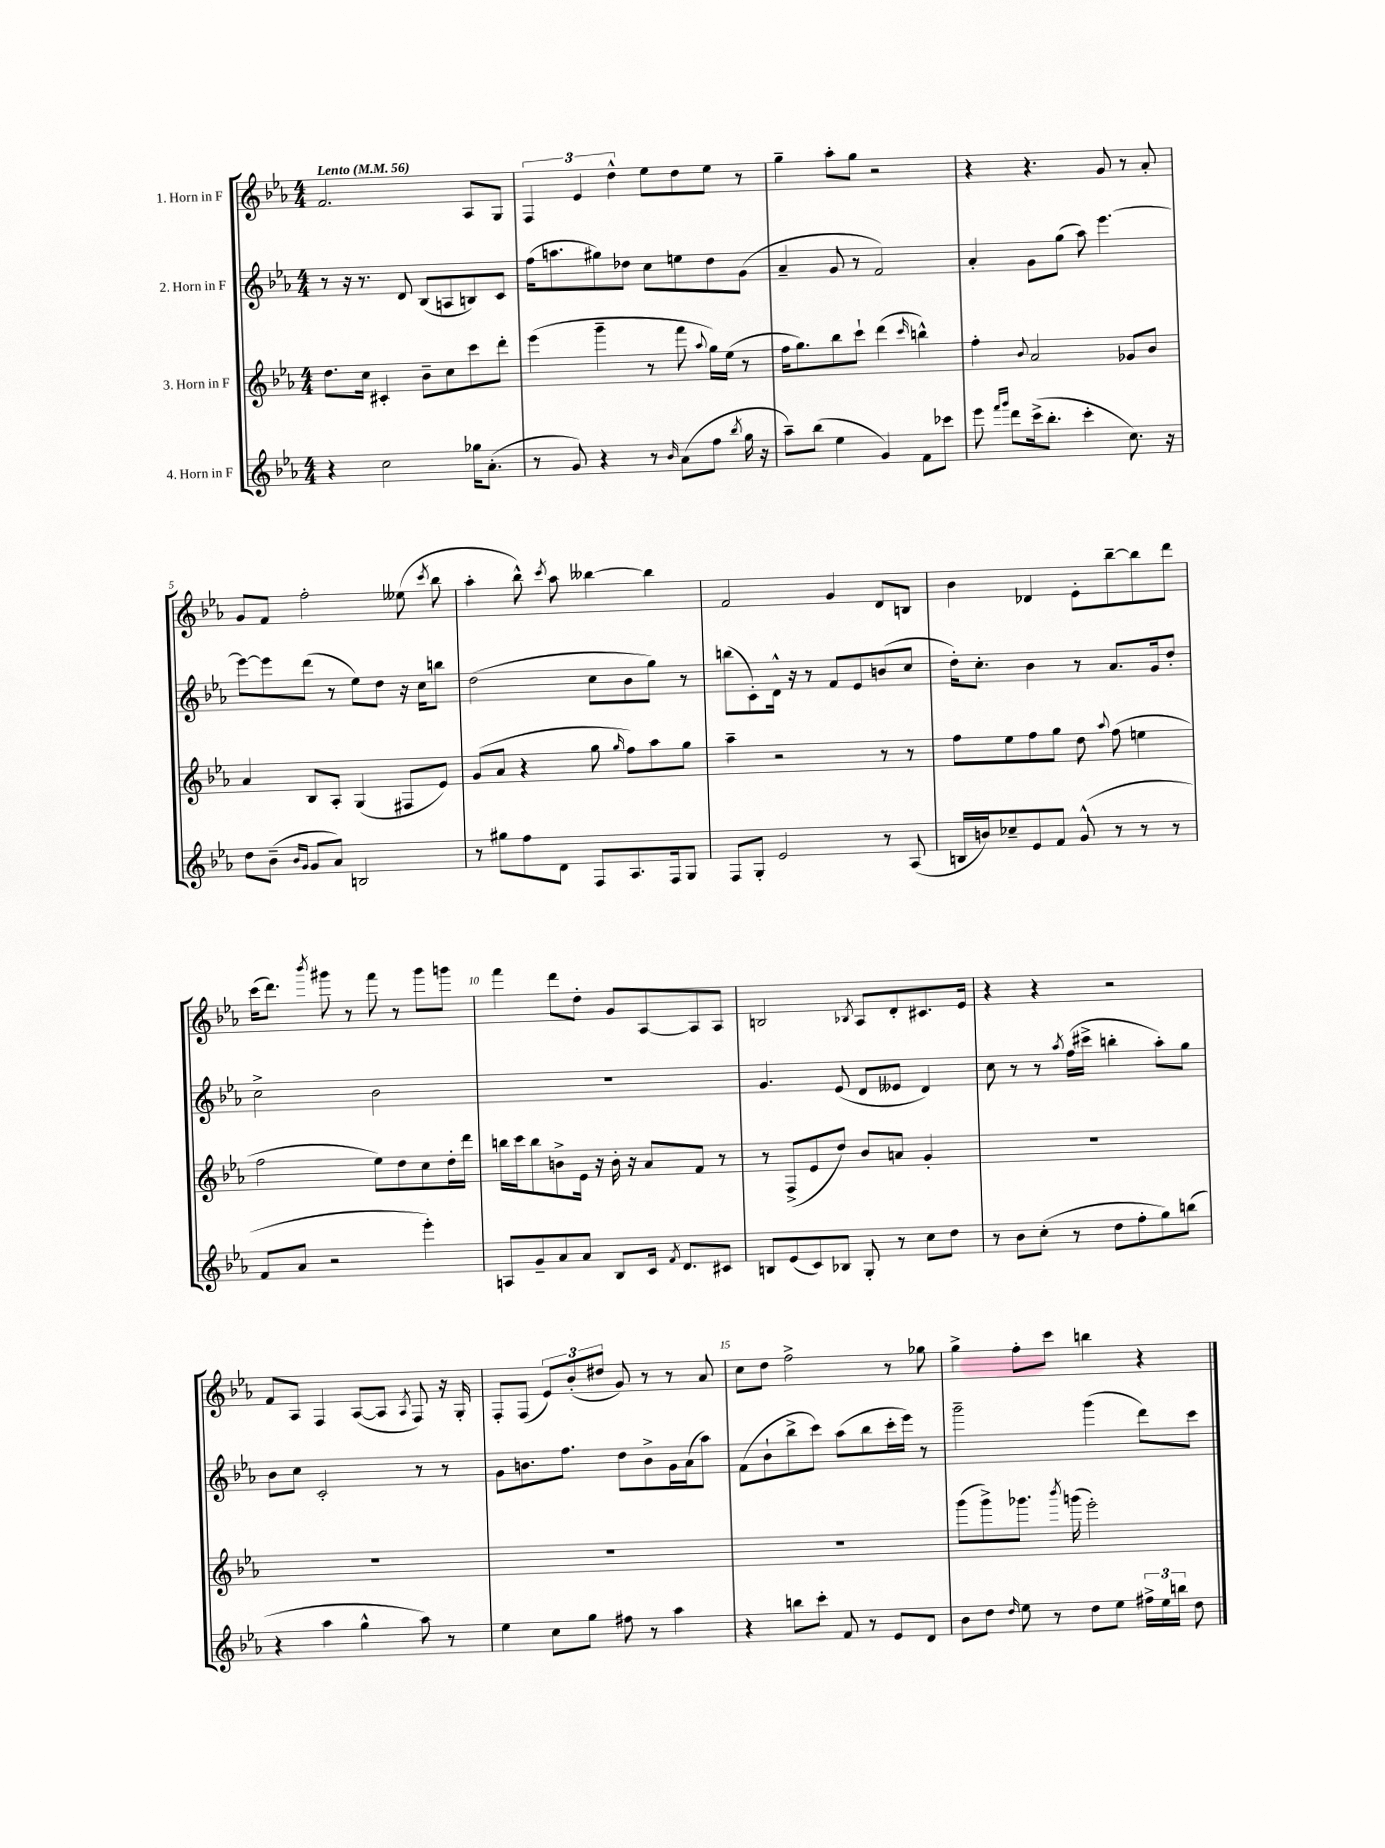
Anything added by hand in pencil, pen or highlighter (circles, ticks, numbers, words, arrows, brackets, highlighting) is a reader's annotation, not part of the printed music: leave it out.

**kern	**kern	**kern	**kern
*staff4	*staff3	*staff2	*staff1
*clefG2	*clefG2	*clefG2	*clefG2
*k[b-e-a-]	*k[b-e-a-]	*k[b-e-a-]	*k[b-e-a-]
*M4/4	*M4/4	*M4/4	*M4/4
*MM56	*MM56	*MM56	*MM56
4r	8.dd	8r	2.f
.	.	16r	.
.	16cc	8.r	.
2cc	4c#'	.	.
.	.	8d	.
.	8b-~	(8B-	.
.	8cc	8A	.
16gg-	8ccc	8B)	8A-
(8.a-'	.	.	.
.	8ddd'	8c	8G
=	=	=	=
8r	(4eee-	(16ff	6F
.	.	8.aa	.
8g)	.	.	.
.	.	.	6e-
4r	4ggg~	8gg#)	.
.	.	.	6dd^^
.	.	8dd-	.
8r	8r	8cc	8ee-
16qqb-	.	.	.
(8a-	8fff	8ee	8dd
.	8qqaa-	.	.
8ff	16gg)	8dd-	8ee-
.	(16ee-	.	.
8qbb-	.	.	.
16gg	8r	(8g	8r
16r	.	.	.
=	=	=	=
8aa-~)	16ff	4a-~	4gg~
.	8.gg)	.	.
(8bb-	.	.	.
4ee-	8bb-	8g	8aa-'
.	8ccc`	8r	8gg
4g)	(4ddd	2f)	2r
.	16qqccc	.	.
8f	4bb^^)	.	.
8ccc-	.	.	.
=	=	=	=
8eee-	4ff'	4a-'	4r
16qqfff	.	.	.
16qqggg	.	.	.
8ddd	.	.	.
.	8qqb-	.	.
(16ccc^	2a-	8g	4.r
8.bb-'	.	.	.
.	.	(8gg	.
4ccc'	.	8aa-)	.
.	.	[4.eee-	8g
8.cc)	8g-	.	8r
.	8b-	.	8a-'
16r	.	.	.
=	=	=	=
8dd	4a-	8eee-_	8g
(8b-~	.	8eee-]	8f
16qqb-	.	.	.
16qqg	.	.	.
8g	8B-	(8ddd	2ff'
8a-)	8A-'	8r	.
2B	(4G	8ee-)	.
.	.	8dd	.
.	8F#	16r	(8ee--
.	.	16cc	.
.	.	.	8qccc
.	8e-)	8bb	8bb-
=	=	=	=
8r	(8g	(2dd	4aa-'
8gg#	8a-	.	.
8ff	4r	.	8bb-^^)
.	.	.	8qccc
8d	.	.	8aa-
8F	8gg	8cc	[4bb--
.	16qqgg	.	.
8.A-	8ff)	8b-	.
.	8aa-	8gg)	4bb--]
16F	.	.	.
8G	8gg	8r	.
=	=	=	=
8F	4aa-~	(8bb	2f
8G'	.	8c')	.
2e-	2r	16d^^	.
.	.	16r	.
.	.	8r	.
.	.	8f	4g
.	.	8e-	.
8r	8r	(8b	8d
(8A-	8r	8cc	8B
=	=	=	=
16B	8ff	16dd')	4b-
16b)	.	8.cc'	.
8cc-~	8ee-	.	.
8e-	8ff	4b-	4d-
8f	8gg	.	.
(8g^^	8dd	8r	8e-'
.	8qqaa-	.	.
8r	(8ff	8.a-	[8bb-~
8r	4ee	.	8bb-]
.	.	16g	.
8r	.	8dd'	8ddd
=	=	=	=
8f	2ff	2cc^	(16ccc
.	.	.	8.ddd)
8a-	.	.	.
.	.	.	8qbbb-
2r	.	.	8ggg#
.	.	.	8r
.	8ee-)	2b-	8fff
.	8dd	.	8r
4eee-')	8cc	.	8ggg#
.	16dd'	.	8ggg
.	16ddd	.	.
=	=	=	=
8A	16bb	1r	4fff
.	16ccc	.	.
8g~	8bb	.	.
8a-	8b^	.	8ddd
8a-	16e-	.	8dd'
.	16r	.	.
8B-	16b'	.	8g
.	16r	.	.
16c	8a-	.	[8A-
8qf	.	.	.
8.d	.	.	.
.	8f	.	8A-]
8c#	8r	.	8A-
=	=	=	=
8B	8r	4.g	2B
(8e-	(8F^	.	.
8c)	8e-	.	.
8B-	8dd)	(8e-	.
.	.	.	8qB-
8G'	8b-	8d	8A-
8r	8a	8e--	8d'
8cc	4g'	4d)	8.c#
8dd	.	.	.
.	.	.	16e-
=	=	=	=
8r	1r	8cc	4r
8b-	.	8r	.
(8cc'	.	8r	4r
.	.	8qaa-	.
8r	.	(16ff	.
.	.	16ccc#^	.
8dd	.	4bb'	2r
8ff'	.	.	.
8gg)	.	8aa-')	.
(8bb	.	8gg	.
=	=	=	=
4r	1r	8b-	8f
.	.	8cc	8A-
4aa-	.	2c'	4F
4gg^^	.	.	([8A-
.	.	.	8A-]
.	.	.	8qA-
8aa-)	.	8r	8F)
8r	.	8r	16r
.	.	.	16G'
=	=	=	=
4ee-	1r	8g	8F'
.	.	8.b	(8F
8cc	.	.	12e-)
.	.	8.ff	.
.	.	.	(12b-'
8gg	.	.	.
.	.	.	12dd#
8ff#	.	8dd	8g)
8r	.	8b^	8r
4aa-	.	16g	8r
.	.	(16a-	.
.	.	8aa-)	8a-
=	=	=	=
4r	1r	(8f	8cc
.	.	8b-`	8dd
8bb	.	8bb-^	2ff^
8ccc'	.	8ccc)	.
8f	.	(8aa-	.
8r	.	8bb-	.
8e-	.	16ccc'	8r
.	.	16eee-)	.
8d	.	8r	8gg-
=	=	=	=
8b-	(8ggg	2ggg~	4gg^
8dd	8ggg^)	.	.
16qqdd	.	.	.
8ee-	8.ggg-	.	8ff'
8r	.	.	8ccc
.	8qbbb-	.	.
.	(16ggg	.	.
8dd	2eee-')	(4ggg	4bb
8ee-	.	.	.
24ff#^	.	8ddd)	4r
24ee-	.	.	.
24bb	.	.	.
8dd	.	8ccc	.
==	==	==	==
*-	*-	*-	*-
